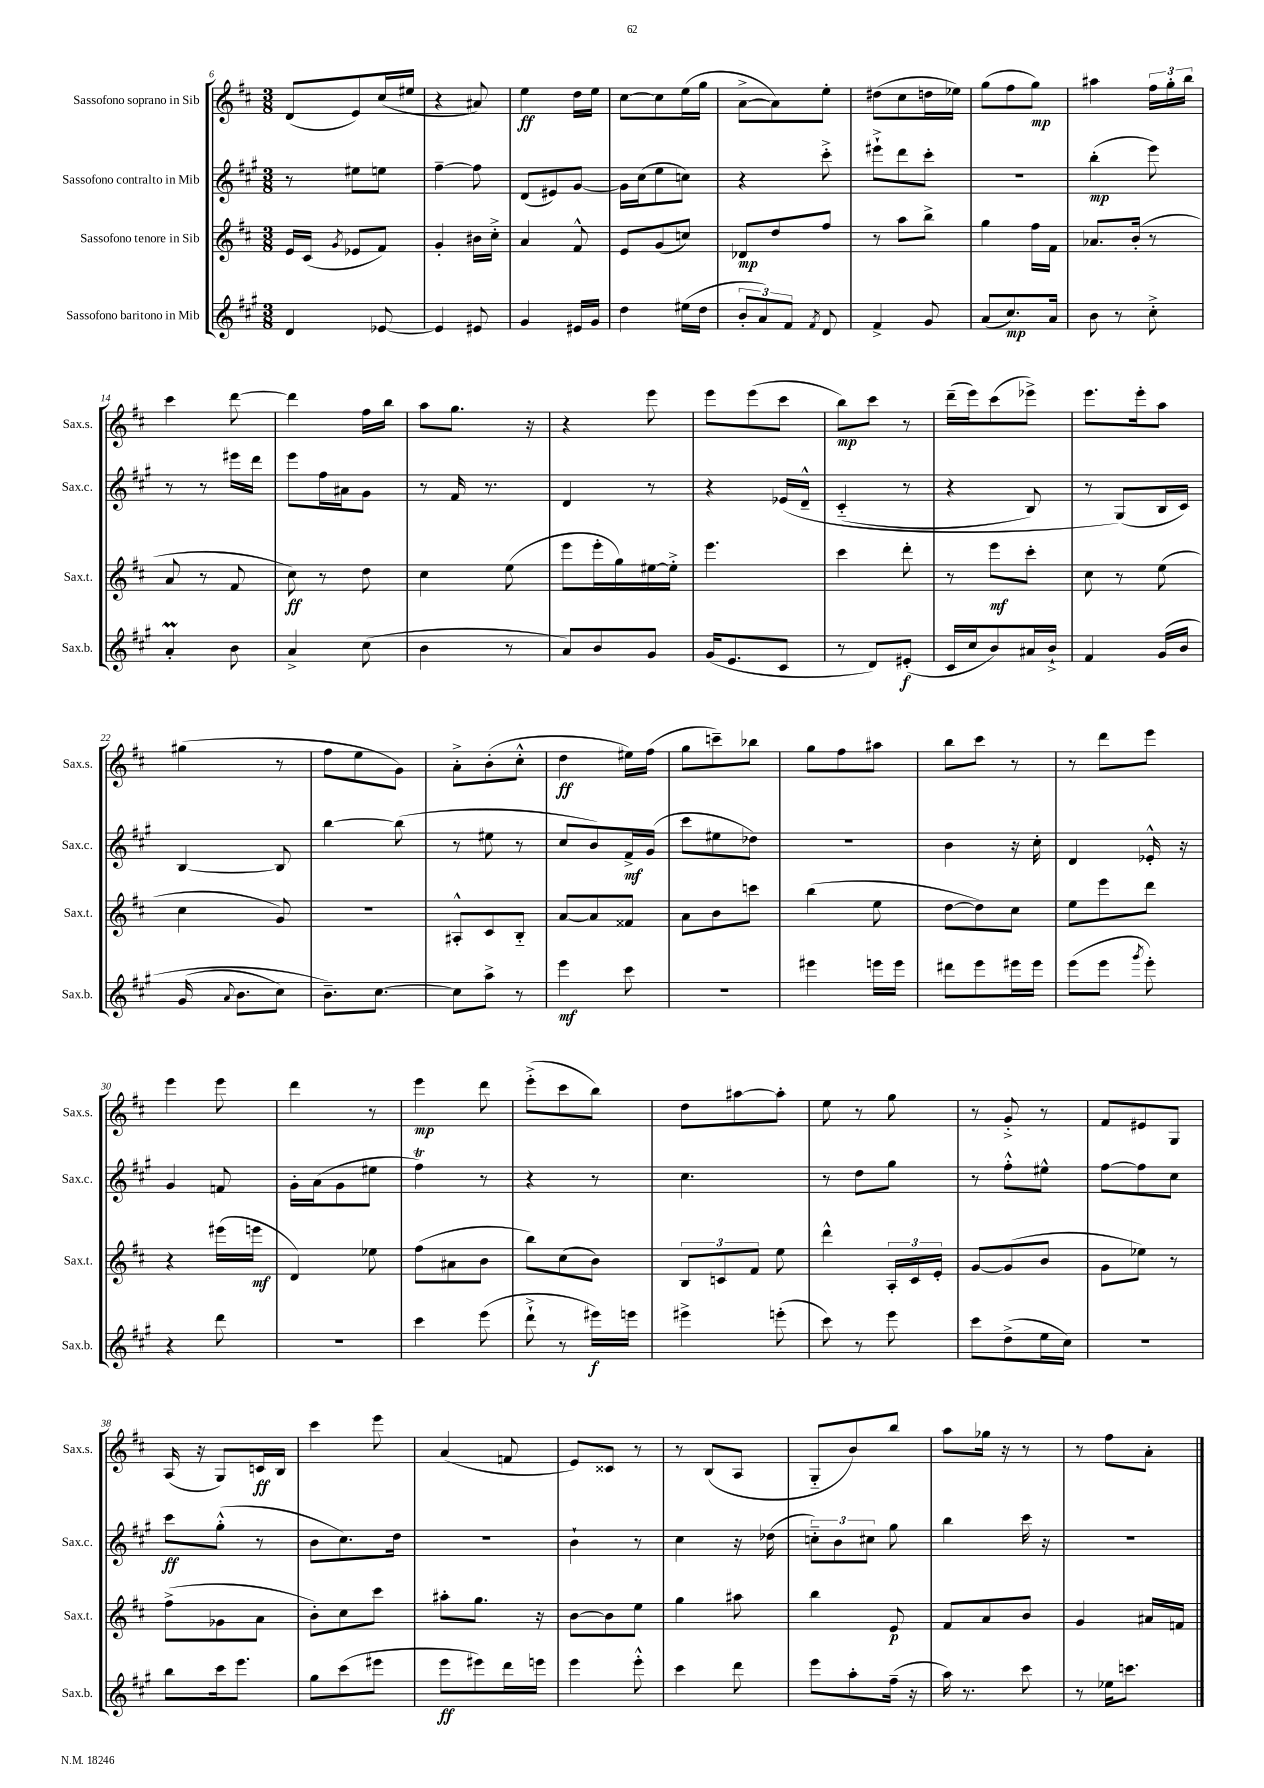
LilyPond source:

<<
\new StaffGroup <<
\new Staff = "s0" \with { instrumentName = "Sassofono soprano in Sib" shortInstrumentName = "Sax.s." } {
    \clef treble \key d \major \numericTimeSignature \time 3/8
    \autoBeamOff d'8[( e'8) cis''16( eis''16] |
    r4 ais'8) |
    e''4\ff d''16[ e''16] |
    cis''8[~ cis''8 e''16( g''16] |
    a'8[~-> a'8) e''8]-. |
    dis''8[( cis''8 d''16 ees''16]) |
    g''8[( fis''8 g''8]\mp) |
    ais''4 \tuplet 3/2 { fis''16[ g''16-. b''16] } |
    cis'''4 d'''8~ |
    d'''4 fis''16[ b''16] |
    a''8[ g''8.] r16 |
    r4 e'''8 |
    e'''8[ e'''8( cis'''8] |
    b''8[\mp) cis'''8] r8 |
    d'''16[--( e'''16) cis'''8( ees'''8]->) |
    e'''8.[ e'''16-. a''8] |
    gis''4( r8 |
    fis''8[ e''8 g'8]) |
    a'8[-.-> b'8-.( cis''8]-.-^ |
    d''4\ff eis''16[) fis''16]( |
    g''8[ c'''8--) bes''8] |
    g''8[ fis''8 ais''8] |
    b''8[ cis'''8] r8 |
    r8 d'''8[ e'''8] |
    e'''4 e'''8 |
    d'''4 r8 |
    e'''4\mp d'''8 |
    e'''8[-.->( cis'''8 b''8]) |
    d''8[ ais''8~ ais''8]-. |
    e''8 r8 g''8 |
    r8 g'8-.-> r8 |
    fis'8[ eis'8 g8] |
    a16( r16 g8[) c'16\ff b16] |
    cis'''4 e'''8 |
    a'4( f'8 |
    e'8[) cisis'8] r8 |
    r8 b8[( a8] |
    g8[-_ b'8) b''8] |
    a''8[ ges''16] r16 r8 |
    r8 fis''8[ a'8]-. \bar "|." |
}
\new Staff = "s1" \with { instrumentName = "Sassofono contralto in Mib" shortInstrumentName = "Sax.c." } {
    \clef treble \key a \major \numericTimeSignature \time 3/8
    \autoBeamOff r8 eis''8[ e''8] |
    fis''4~-- fis''8 |
    d'8[( eis'8) gis'8]~ |
    gis'16[ cis''16( e''8 c''8]) |
    r4 cis'''8-.-> |
    eis'''8[-!-> d'''8 cis'''8]-. |
    R4. |
    b''4-.\mp( e'''8) |
    r8 r8 eis'''16[ d'''16] |
    e'''8[ fis''16 ais'16 gis'8] |
    r8 fis'16 r8. |
    d'4 r8 |
    r4 ees'16[\( d'16]---^ |
    cis'4-_( r8 |
    r4 b8) |
    r8 gis8[(\) b16 cis'16]) |
    b4~ b8 |
    b''4~ b''8( |
    r8 eis''8 r8 |
    cis''8[ b'8) fis'16->\mf gis'16]( |
    cis'''8[ eis''8 des''8]) |
    R4. |
    b'4 r16 cis''16-. |
    d'4 ees'16-.-^ r16 |
    gis'4 f'8 |
    gis'16[-. a'16( gis'8 eis''8] |
    fis''4\trill) r8 |
    r4 r8 |
    cis''4. |
    r8 d''8[ gis''8] |
    r8 fis''8[-.-^ eis''8]-^ |
    fis''8[~ fis''8 cis''8] |
    cis'''8[\ff gis''8]-.-^( r8 |
    b'8[ cis''8.) d''16] |
    R4. |
    b'4-! r8 |
    cis''4 r16 des''16( |
    \tuplet 3/2 { c''8[-_) b'8 cis''8] } gis''8 |
    b''4 cis'''16 r16 |
    R4. \bar "|." |
}
\new Staff = "s2" \with { instrumentName = "Sassofono tenore in Sib" shortInstrumentName = "Sax.t." } {
    \clef treble \key d \major \numericTimeSignature \time 3/8
    \autoBeamOff e'16[ cis'16]( \acciaccatura { g'8 } ees'8[ fis'8]) |
    g'4-. bis'16[ cis''16]-.-> |
    a'4 fis'8-^ |
    e'8[ g'8( c''8]) |
    des'8[\mp d''8 fis''8] |
    r8 a''8[ b''8]-> |
    g''4 fis''16[ fis'16] |
    aes'8.[ b'16]-.( r8 |
    a'8 r8 fis'8 |
    cis''8\ff) r8 d''8 |
    cis''4 e''8( |
    e'''8[ e'''16-. g''16) eis''16~ eis''16]-.-> |
    e'''4. |
    cis'''4 d'''8-. |
    r8 e'''8[\mf cis'''8]-. |
    cis''8 r8 e''8( |
    cis''4 g'8) |
    R4. |
    ais8[-.-^ cis'8 b8]-_ |
    a'8[~ a'8 fisis'8] |
    a'8[ b'8 c'''8] |
    b''4( e''8 |
    d''8[~ d''8) cis''8] |
    e''8[ e'''8 d'''8] |
    r4 eis'''16[( e'''16]\mf |
    d'4) ees''8 |
    fis''8[( ais'8 b'8] |
    b''8[) cis''8( b'8]) |
    \tuplet 3/2 { b8[ c'8 fis'8] } e''8 |
    d'''4-^ \tuplet 3/2 { a16[-. cis'16 e'16]-. } |
    g'8[~ g'8( b'8] |
    g'8[ ees''8]) r8 |
    fis''8[->( ges'8 a'8] |
    b'8[-.) cis''8 cis'''8] |
    ais''8[-. g''8.] r16 |
    b'8[~ b'8 e''8] |
    g''4 ais''8 |
    b''4 e'8\p |
    fis'8[ a'8 b'8] |
    g'4 ais'16[ f'16] \bar "|." |
}
\new Staff = "s3" \with { instrumentName = "Sassofono baritono in Mib" shortInstrumentName = "Sax.b." } {
    \clef treble \key a \major \numericTimeSignature \time 3/8
    \autoBeamOff d'4 ees'8~ |
    ees'4 eis'8 |
    gis'4 eis'16[ gis'16] |
    d''4 eis''16[( d''16] |
    \tuplet 3/2 { b'8[-. a'8) fis'8] } \acciaccatura { fis'8 } d'8 |
    fis'4-> gis'8 |
    a'8[( cis''8.\mp) a'16] |
    b'8 r8 cis''8-.-> |
    a'4-.\prall b'8 |
    a'4-> cis''8( |
    b'4 r8 |
    a'8[) b'8 gis'8] |
    gis'16[( e'8. cis'8] |
    r8 d'8[) eis'8]-.\f( |
    cis'16[ cis''16 b'8) ais'16 b'16]-!-> |
    fis'4 gis'16[\( b'16] |
    gis'16( \appoggiatura { a'8 } b'8.[ cis''8]) |
    b'8.[--\) cis''8.]~ |
    cis''8[ a''8]-> r8 |
    e'''4\mf cis'''8 |
    R4. |
    eis'''4 e'''16[ e'''16] |
    dis'''8[ e'''8 eis'''16 eis'''16] |
    e'''8[( e'''8] \acciaccatura { gis'''8 } e'''8-.) |
    r4 d'''8 |
    R4. |
    cis'''4 e'''8( |
    d'''8-!-> r8 eis'''16[\f) e'''16] |
    eis'''4-> e'''8-.( |
    cis'''8) r8 e'''8 |
    cis'''8[ d''8->( e''16 cis''16]) |
    R4. |
    b''8[ cis'''16 e'''8.] |
    gis''8[ cis'''8( eis'''8] |
    e'''8[\ff eis'''8) d'''16 e'''16] |
    e'''4 e'''8-.-^ |
    cis'''4 d'''8 |
    e'''8[ a''8-. fis''16]--( r16 |
    a''16) r8. cis'''8 |
    r8 ees''16[ c'''8.] \bar "|." |
}
>>
>>
\layout { \context { \Score currentBarNumber = #6 } }
